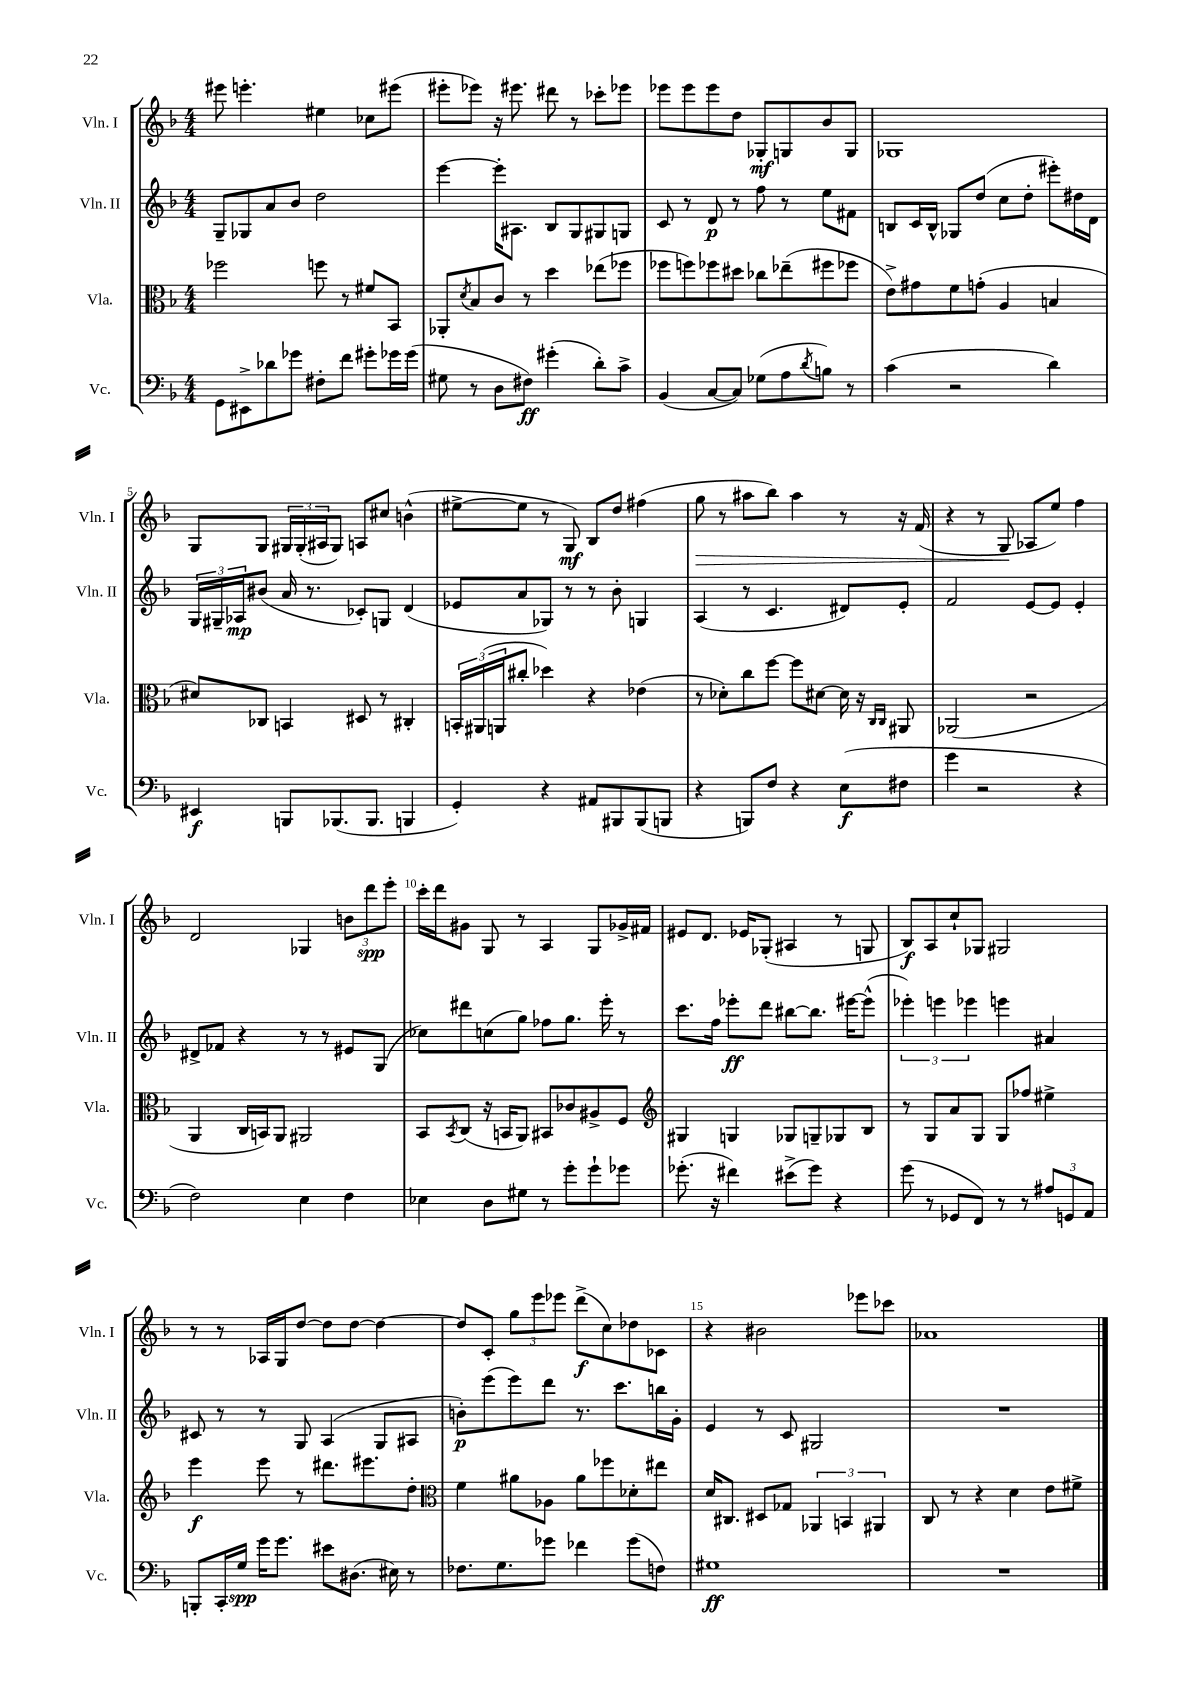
<<
\new StaffGroup <<
\new Staff = "s0" \with { instrumentName = "Vln. I" shortInstrumentName = "Vln. I" } {
    \clef treble \key f \major \numericTimeSignature \time 4/4
    eis'''8 e'''4.-. eis''4 ces''8 eis'''8( |
    eis'''8-. ees'''8) r16 eis'''8. dis'''8 r8 ces'''8-. ees'''8 |
    ees'''8 ees'''8 ees'''8 d''8 ges8-.\mf g8 bes'8 g8 |
    ges1 |
    g8 g8 \tuplet 3/2 { gis16 gis16-.( ais16 } gis8) a8 cis''8 b'4-^( |
    eis''8~-> eis''8 r8 g8\mf) bes8 d''8 fis''4( |
    g''8\> r8 ais''8 bes''8) ais''4 r8 r16 f'16( |
    r4 r8 g8\! aes8 e''8) f''4 |
    d'2 ges4 \tuplet 3/2 { b'8 d'''8\spp e'''8-. } |
    c'''16-. d'''16 gis'8 g8 r8 a4 g8 ges'16-> fis'16 |
    eis'8 d'8. ees'16 ges8-.( ais4 r8 g8 |
    bes8\f) a8 c''8-! ges8 gis2 |
    r8 r8 aes16 g16 d''8~ d''8 d''8~ d''4~ |
    d''8 c'8-. \tuplet 3/2 { g''8 e'''8 ees'''8 } d'''8->\f( c''8) des''8 ces'8 |
    r4 bis'2 ees'''8 ces'''8 |
    aes'1 \bar "|." |
}
\new Staff = "s1" \with { instrumentName = "Vln. II" shortInstrumentName = "Vln. II" } {
    \clef treble \key f \major \numericTimeSignature \time 4/4
    g8-- ges8 a'8 bes'8 d''2 |
    e'''4~ e'''16-. ais8. bes8 g8 gis8 g8 |
    c'8 r8 d'8\p r8 f''8 r8 e''8 fis'8 |
    b8 c'16 b16-^ ges8 d''8( c''8 d''8-. eis'''8-.) dis''16 d'16 |
    \tuplet 3/2 { g16 gis16-- aes16\mp } bis'8( a'16 r8. ces'8-.) g8 d'4( |
    ees'8 a'8 ges8) r8 r8 bes'8-. g4 |
    a4( r8 c'4. dis'8) e'8-. |
    f'2 e'8~ e'8 e'4-. |
    dis'8-> fes'8 r4 r8 r8 eis'8 g8( |
    ces''8) dis'''8 c''8( g''8) fes''8 g''8. e'''16-. r8 |
    c'''8. f''16 ees'''8-.\ff d'''8 bis''8~ bis''8. eis'''16~ eis'''8-^( |
    \tuplet 3/2 { ees'''4-.) e'''4 ees'''4 } e'''4 ais'4 |
    cis'8 r8 r8 g8 a4( g8 ais8 |
    b'8-.\p) e'''8( e'''8) d'''8 r8. c'''8. b''16 g'16-. |
    e'4 r8 c'8 gis2 |
    R1 \bar "|." |
}
\new Staff = "s2" \with { instrumentName = "Vla." shortInstrumentName = "Vla." } {
    \clef alto \key f \major \numericTimeSignature \time 4/4
    fes''2 f''8 r8 fis'8 bes,8 |
    aes,8-. \acciaccatura { d'8 } bes8 c'8 r8 d''4 ees''8( fes''8 |
    fes''8 f''8) fes''8 dis''8 ces''8 ees''8--( fis''8 fes''8 |
    e'8->) gis'8 f'8 g'8-.( a4 b4 |
    dis'8) ces8 b,4 dis8 r8 cis4-. |
    \tuplet 3/2 { b,16-. ais,16( a,16 } cis''8-. des''4) r4 ees'4( |
    r8 des'8-.) c''8 f''8~ f''8 dis'8~ dis'16 r16 \grace { c16 c16 } ais,8 |
    aes,2( r2 |
    a,4 c16 b,16) a,8 ais,2 |
    bes,8 \acciaccatura { bes,8 } c8( r16 b,16 a,8) bis,8 ces'8 ais8-> f8 |
    \clef treble gis4 g4 ges8 g8-- ges8 bes8 |
    r8 g8 a'8 g8 g8 fes''8 eis''4-> |
    e'''4\f e'''8 r8 dis'''8. eis'''8. d''8-. |
    \clef alto f'4 ais'8 aes8 ais'8 fes''8 des'8-. eis''8 |
    d'16 cis8. dis8 ges8 \tuplet 3/2 { aes,4 b,4 ais,4 } |
    c8 r8 r4 d'4 e'8 fis'8-> \bar "|." |
}
\new Staff = "s3" \with { instrumentName = "Vc." shortInstrumentName = "Vc." } {
    \clef bass \key f \major \numericTimeSignature \time 4/4
    g,8 eis,8-> des'8 ges'8 fis8-. f'8 gis'8-. ges'16 ges'16( |
    gis8 r8 d8 fis8\ff) gis'4-.( d'8-.) c'8-> |
    bes,4( c8~ c8) ges8( a8 \acciaccatura { d'8 } b8) r8 |
    c'4( r2 d'4) |
    eis,4\f b,,8 bes,,8.( bes,,8. b,,4 |
    g,4-.) r4 ais,8 bis,,8 bis,,8( b,,8 |
    r4 b,,8) f8 r4 e8\f( fis8 |
    g'4 r2 r4 |
    f2) e4 f4 |
    ees4 d8 gis8 r8 g'8-. g'8-! ges'8 |
    ges'8.-.( r16 fis'4) eis'8->( ges'8) r4 |
    g'8( r8 ges,8 f,8) r8 r8 \tuplet 3/2 { ais8 g,8 a,8 } |
    b,,8-. c,16-. g16\spp g'16 g'8. eis'8 dis8.( eis16) r8 |
    fes8. g8. ges'8 fes'4 ges'8( f8) |
    gis1\ff |
    R1 \bar "|." |
}
>>
>>
\layout { \context { \Score \override BarNumber.break-visibility = ##(#f #t #t) barNumberVisibility = #(every-nth-bar-number-visible 5) } }
